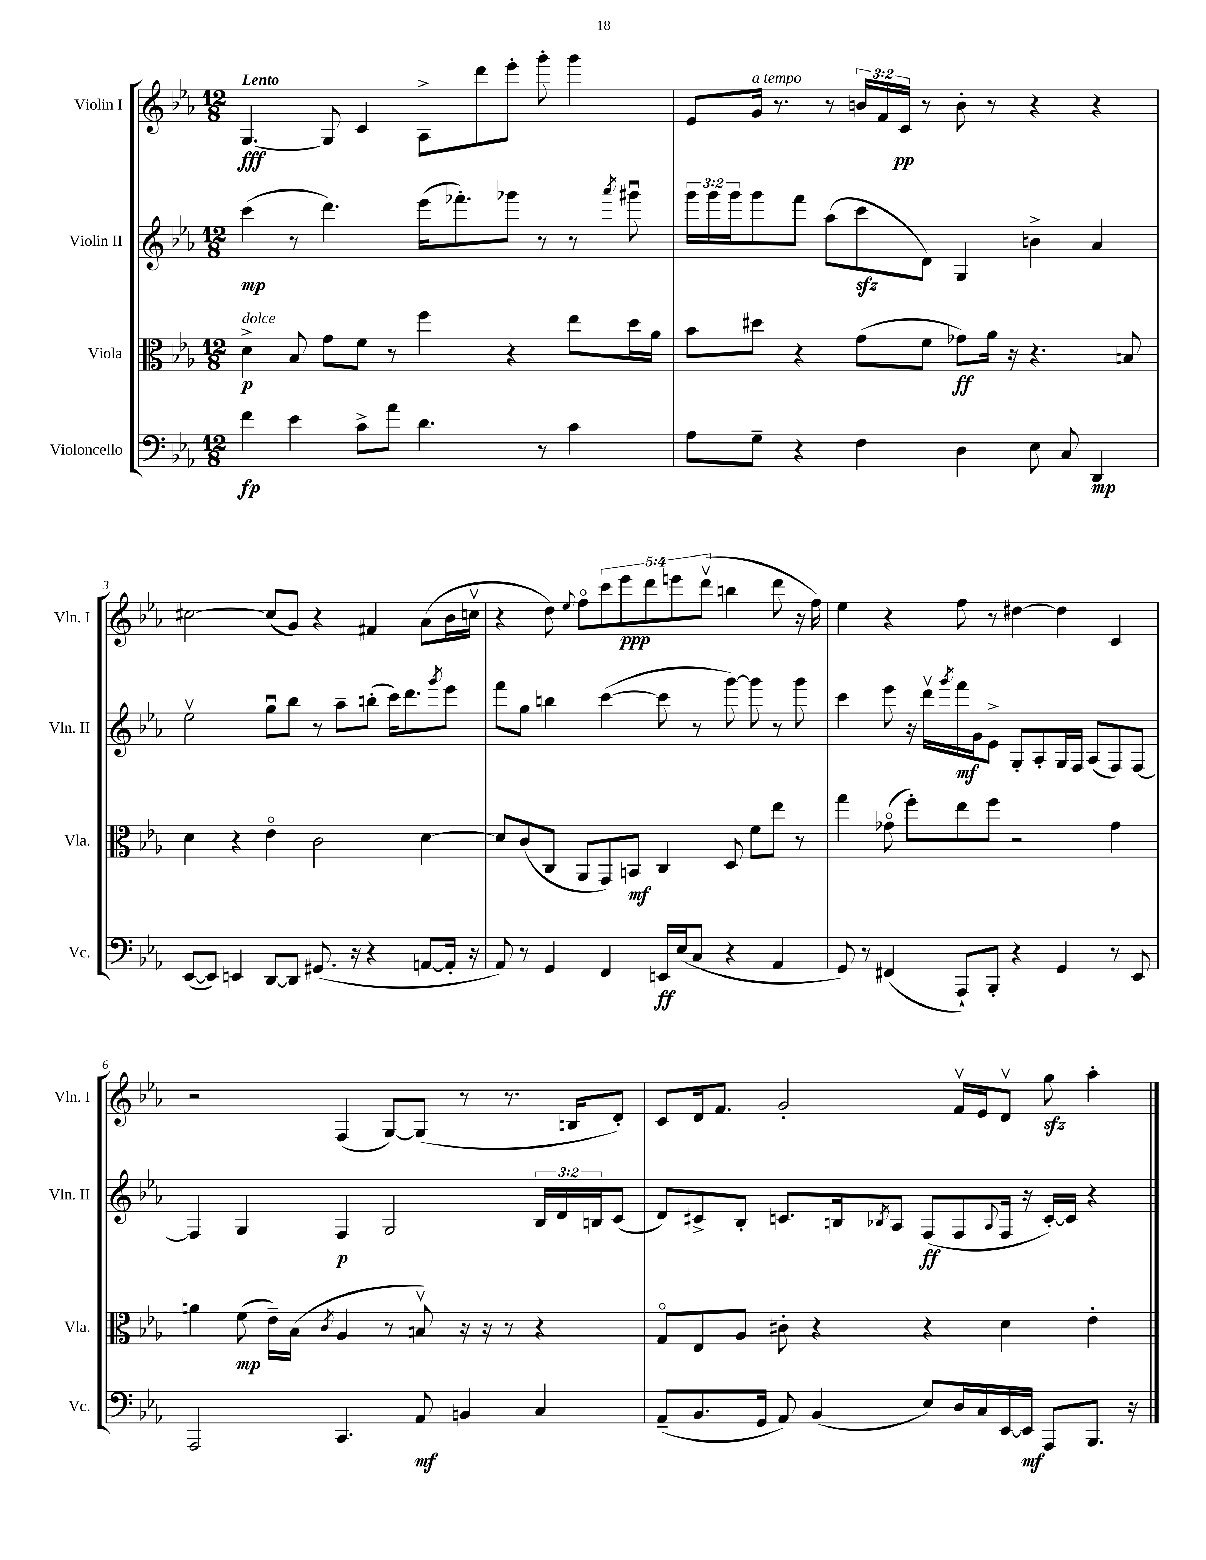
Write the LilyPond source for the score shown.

<<
\new StaffGroup <<
\new Staff = "s0" \with { instrumentName = "Violin I" shortInstrumentName = "Vln. I" } {
    \clef treble \key ees \major \numericTimeSignature \time 12/8 \override Staff.TupletNumber.text = #tuplet-number::calc-fraction-text \tempo "Lento"
    g4.~\fff g8 c'4 aes8-> d'''8 ees'''8-. g'''8-. g'''4 |
    ees'8 g'16^\markup { \italic "a tempo" } r8. r8 \tuplet 3/2 { b'16 f'16 c'16\pp } r8 b'8-. r8 r4 r4 |
    cis''2~ cis''8( g'8) r4 fis'4 aes'8( bes'16 c''16\upbow |
    r4 d''8) \appoggiatura { ees''8 } f''8\flageolet \tuplet 5/4 { c'''8 ees'''8\ppp d'''8 e'''8 d'''8\upbow( } b''4 d'''8 r16 f''16) |
    ees''4 r4 f''8 r8 dis''4~ dis''4 c'4 |
    r2 f4( g8~) g8( r8 r8. b16 d'8-.) |
    c'8 d'16 f'8. g'2-. f'16\upbow ees'16 d'8\upbow g''8\sfz aes''4-. \bar "|." |
}
\new Staff = "s1" \with { instrumentName = "Violin II" shortInstrumentName = "Vln. II" } {
    \clef treble \key ees \major \numericTimeSignature \time 12/8 \override Staff.TupletNumber.text = #tuplet-number::calc-fraction-text
    c'''4\mp( r8 d'''4.) ees'''16( fes'''8.-.) ges'''8 r8 r8 \acciaccatura { aes'''8 } gis'''8\downbow |
    \tuplet 3/2 { g'''16 g'''16 g'''16 } g'''8 f'''8 aes''8( c'''8\sfz d'8) g4 b'4-> aes'4 |
    ees''2\upbow g''8\downbow bes''8 r8 aes''8-- b''8-.( c'''16) d'''8. \acciaccatura { g'''8 } ees'''8 |
    f'''8 g''8 b''4 c'''4~( c'''8 r8 g'''8~) g'''8 r8 g'''8 |
    c'''4 ees'''8 r16 d'''16\upbow \acciaccatura { g'''8 } f'''16\mf g'16 ees'8-> g8-. aes8-. g16 f16 aes8( f8) f8~ |
    f4 g4 f4\p g2 \tuplet 3/2 { bes16 d'16 b16 } c'8( |
    d'8) cis'8-> bes8-. c'8. b16 \acciaccatura { bes8 } aes8 f8\ff( f8 \appoggiatura { aes8 } f16 r16 c'16~-.) c'16 r4 \bar "|." |
}
\new Staff = "s2" \with { instrumentName = "Viola" shortInstrumentName = "Vla." } {
    \clef alto \key ees \major \numericTimeSignature \time 12/8
    d'4->\p^\markup { \italic "dolce" } bes8 g'8 f'8 r8 f''4 r4 ees''8 d''16 aes'16 |
    bes'8 dis''8 r4 g'8( f'8 ges'8\ff) aes'16 r16 r4. b8 |
    d'4 r4 ees'4\flageolet c'2 d'4~ |
    d'8 c'8( c8 aes,8 g,8) b,8\mf c4 d8 f'8 ees''8 r8 |
    g''4 ges'8\flageolet( f''8-.) ees''8 f''8 r2 ges'4 |
    a'4 f'8\mp( ees'16--) bes16( \acciaccatura { c'8 } aes4 r8 b8\upbow) r16 r16 r8 r4 |
    g8\flageolet ees8 aes8 cis'8-. r4 r4 d'4 ees'4-. \bar "|." |
}
\new Staff = "s3" \with { instrumentName = "Violoncello" shortInstrumentName = "Vc." } {
    \clef bass \key ees \major \numericTimeSignature \time 12/8
    f'4\fp ees'4 c'8-> aes'8 d'4. r8 c'4 |
    aes8 g8-- r4 f4 d4 ees8 c8 d,4\mp |
    ees,8~( ees,8) e,4 d,8~ d,8 gis,8.( r16 r4 a,8~ a,16-. r16 |
    aes,8) r8 g,4 f,4 e,16\ff ees16( c8 r4 aes,4 |
    g,8) r8 fis,4( aes,,8-!) bes,,8-. r4 g,4 r8 ees,8 |
    aes,,2 c,4. aes,8\mf b,4 c4 |
    aes,8--( bes,8. g,16 aes,8) bes,4( ees8) d16 c16 ees,16~ ees,16\mf aes,,8 bes,,8. r16 \bar "|." |
}
>>
>>
